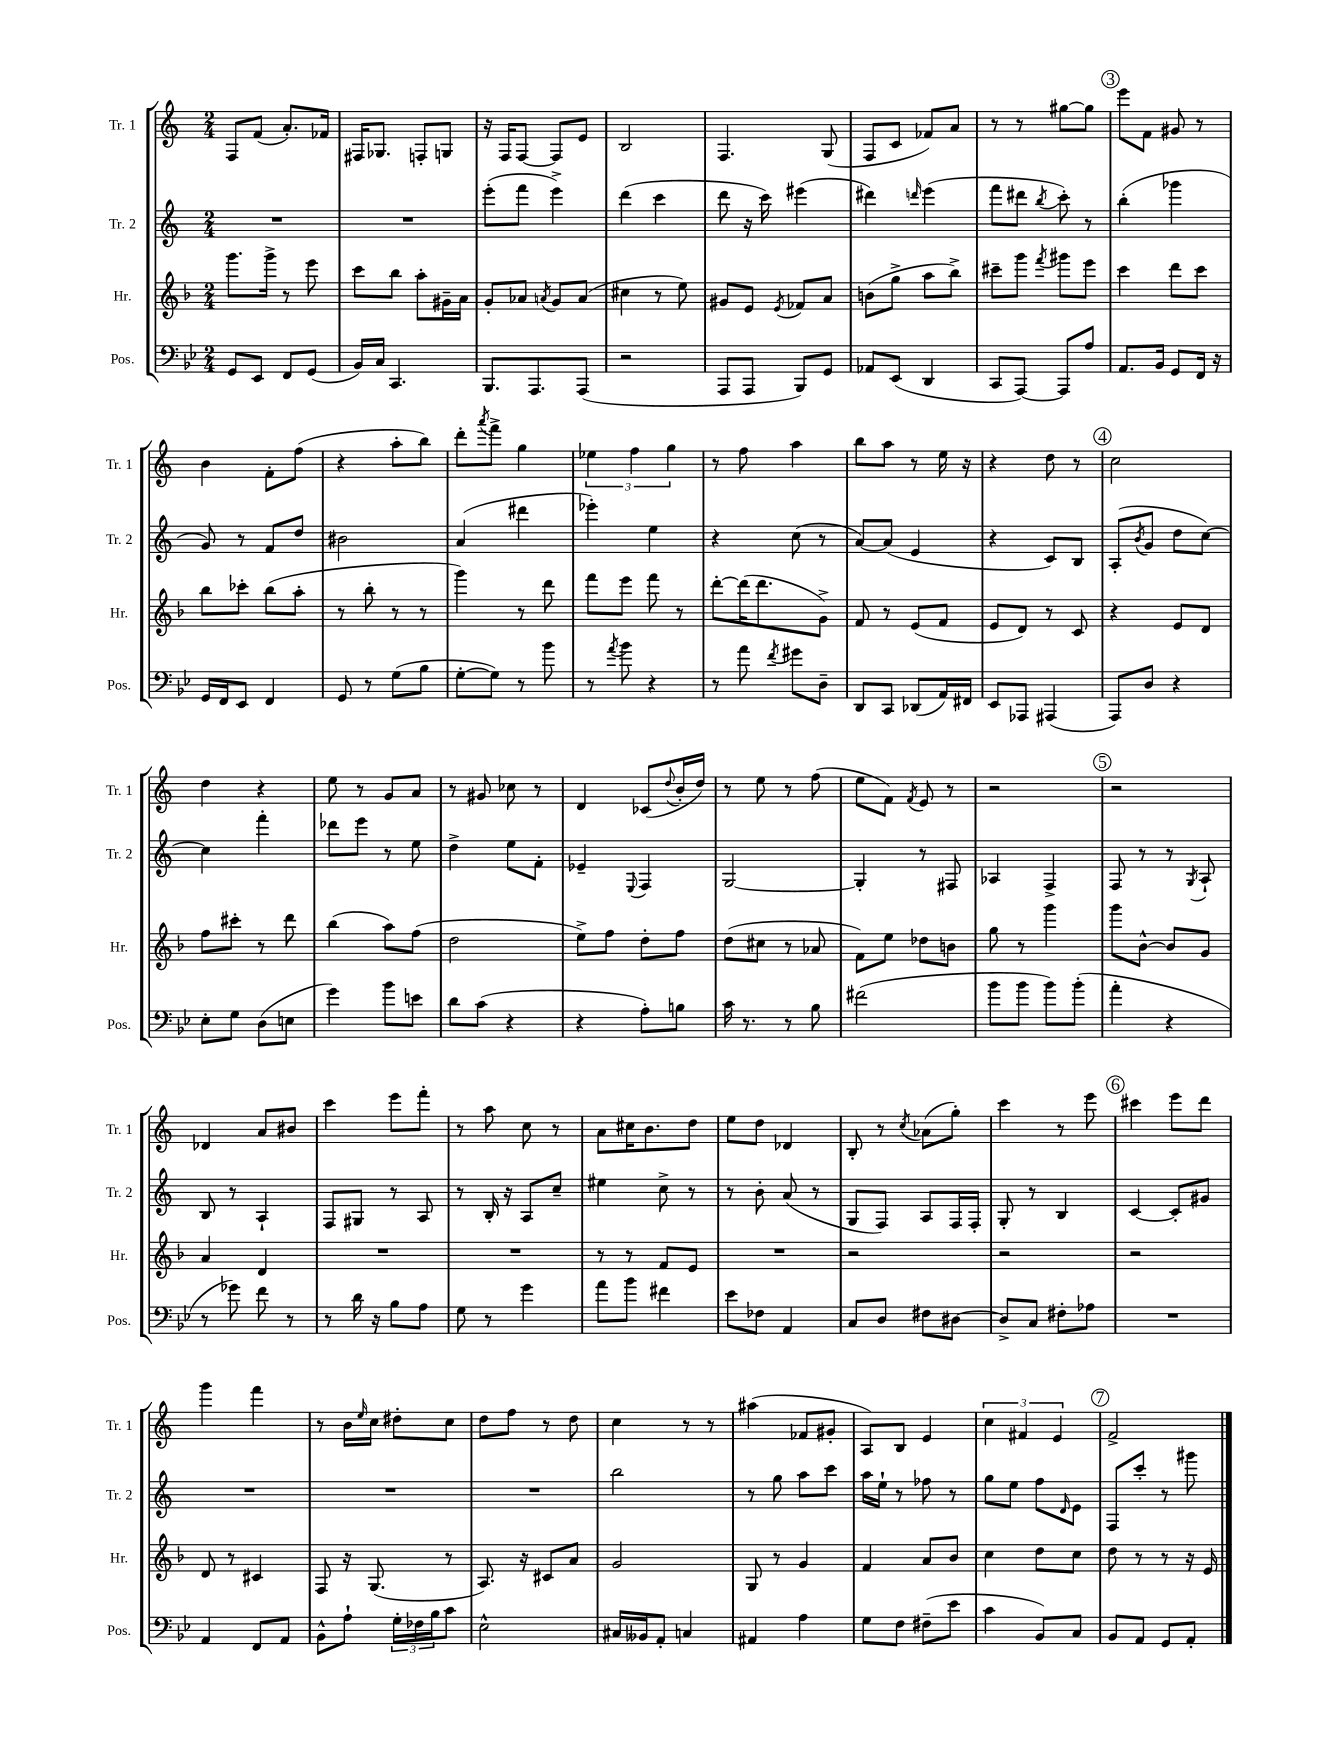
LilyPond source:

<<
\new StaffGroup <<
\new Staff = "s0" \with { instrumentName = "Tr. 1" shortInstrumentName = "Tr. 1" } {
    \clef treble \key c \major \numericTimeSignature \time 2/4
    f8 f'8( a'8.-.) fes'16 |
    fis16 ges8. f8-. g8 |
    r16 f16 f8~ f8 e'8 |
    b2 |
    f4. g8( |
    f8 c'8 fes'8) a'8 |
    r8 r8 gis''8~ gis''8 |
    \mark \markup { \circle "3" } e'''8 f'8 gis'8 r8 |
    b'4 f'8-. f''8( |
    r4 a''8-. b''8) |
    d'''8-. \acciaccatura { a'''8 } f'''8-> g''4 |
    \tuplet 3/2 { ees''4 f''4 g''4 } |
    r8 f''8 a''4 |
    b''8 a''8 r8 e''16 r16 |
    r4 d''8 r8 |
    \mark \markup { \circle "4" } c''2 |
    d''4 r4 |
    e''8 r8 g'8 a'8 |
    r8 gis'8 ces''8 r8 |
    d'4 ces'8( \appoggiatura { d''8 } b'16-. d''16) |
    r8 e''8 r8 f''8( |
    e''8 f'8) \acciaccatura { f'8 } e'8 r8 |
    r2 |
    \mark \markup { \circle "5" } r2 |
    des'4 a'8 bis'8 |
    c'''4 e'''8 f'''8-. |
    r8 a''8 c''8 r8 |
    a'8 cis''16 b'8. d''8 |
    e''8 d''8 des'4 |
    b8-. r8 \acciaccatura { c''8 } aes'8( g''8-.) |
    c'''4 r8 e'''8 |
    \mark \markup { \circle "6" } cis'''4 e'''8 d'''8 |
    g'''4 f'''4 |
    r8 b'16 \grace { e''16 } c''16 dis''8-. c''8 |
    d''8 f''8 r8 d''8 |
    c''4 r8 r8 |
    ais''4( fes'8 gis'8-. |
    a8) b8 e'4 |
    \tuplet 3/2 { c''4 fis'4 e'4 } |
    \mark \markup { \circle "7" } f'2-> \bar "|." |
}
\new Staff = "s1" \with { instrumentName = "Tr. 2" shortInstrumentName = "Tr. 2" } {
    \clef treble \key c \major \numericTimeSignature \time 2/4
    R2 |
    R2 |
    e'''8-.( f'''8 e'''4->) |
    d'''4( c'''4 |
    d'''8 r16 c'''16) eis'''4( |
    dis'''4) \grace { d'''16 } e'''4( |
    f'''8 dis'''8 \acciaccatura { b''8 } c'''8-.) r8 |
    \mark \markup { \circle "3" } b''4-.( ges'''4 |
    g'8) r8 f'8 d''8 |
    bis'2 |
    a'4( dis'''4 |
    ees'''4-.) e''4 |
    r4 c''8( r8 |
    a'8~) a'8( e'4 |
    r4 c'8) b8 |
    \mark \markup { \circle "4" } a8-.( \acciaccatura { b'8 } g'8 d''8 c''8~) |
    c''4 f'''4-. |
    des'''8 e'''8 r8 e''8 |
    d''4-> e''8 f'8-. |
    ees'4-- \appoggiatura { e8 } f4 |
    g2~ |
    g4-. r8 fis8 |
    aes4 f4-> |
    \mark \markup { \circle "5" } f8 r8 r8 \acciaccatura { g8 } a8-! |
    b8 r8 a4-! |
    f8 gis8 r8 a8 |
    r8 b16-. r16 a8 c''8-- |
    eis''4 c''8-> r8 |
    r8 b'8-. a'8( r8 |
    g8 f8) a8 f16 f16-. |
    g8-. r8 b4 |
    \mark \markup { \circle "6" } c'4~ c'8-. gis'8 |
    R2 |
    R2 |
    R2 |
    b''2 |
    r8 g''8 a''8 c'''8 |
    a''16 e''16-! r8 fes''8 r8 |
    g''8 e''8 f''8 \grace { d'16 } e'8 |
    \mark \markup { \circle "7" } f8 c'''8-. r8 gis'''8 \bar "|." |
}
\new Staff = "s2" \with { instrumentName = "Hr." shortInstrumentName = "Hr." } {
    \clef treble \key f \major \numericTimeSignature \time 2/4
    g'''8. g'''16-> r8 e'''8 |
    c'''8 bes''8 a''8-. gis'16-- a'16 |
    g'8-. aes'8 \acciaccatura { a'8 } g'8 a'8( |
    cis''4 r8 e''8) |
    gis'8 e'8 \acciaccatura { e'8 } fes'8 a'8 |
    b'8( g''8-> a''8 bes''8->) |
    cis'''8-- g'''8 \acciaccatura { f'''8 } gis'''8 e'''8 |
    \mark \markup { \circle "3" } c'''4 d'''8 c'''8 |
    bes''8 ces'''8-. bes''8( a''8-. |
    r8 bes''8-. r8 r8 |
    g'''4) r8 d'''8 |
    f'''8 e'''8 f'''8 r8 |
    d'''8~-. d'''16( d'''8. g'8->) |
    f'8 r8 e'8( f'8 |
    e'8 d'8) r8 c'8 |
    \mark \markup { \circle "4" } r4 e'8 d'8 |
    f''8 cis'''8-. r8 d'''8 |
    bes''4( a''8) f''8( |
    d''2 |
    e''8->) f''8 d''8-. f''8 |
    d''8( cis''8 r8 aes'8 |
    f'8) e''8 des''8 b'8 |
    g''8 r8 g'''4 |
    \mark \markup { \circle "5" } g'''8 bes'8~-^ bes'8 g'8 |
    a'4 d'4 |
    R2 |
    R2 |
    r8 r8 f'8 e'8 |
    R2 |
    r2 |
    r2 |
    \mark \markup { \circle "6" } r2 |
    d'8 r8 cis'4 |
    f8 r16 g8.( r8 |
    a8.) r16 cis'8 a'8 |
    g'2 |
    g8 r8 g'4 |
    f'4 a'8 bes'8 |
    c''4 d''8 c''8 |
    \mark \markup { \circle "7" } d''8 r8 r8 r16 e'16 \bar "|." |
}
\new Staff = "s3" \with { instrumentName = "Pos." shortInstrumentName = "Pos." } {
    \clef bass \key bes \major \numericTimeSignature \time 2/4
    g,8 ees,8 f,8 g,8( |
    bes,16) c16 c,4. |
    bes,,8. a,,8. a,,8( |
    r2 |
    a,,8 a,,8 bes,,8) g,8 |
    aes,8 ees,8( d,4 |
    c,8 a,,8~) a,,8 a8 |
    \mark \markup { \circle "3" } a,8. bes,16 g,8 f,16 r16 |
    g,16 f,16 ees,8 f,4 |
    g,8 r8 g8( bes8 |
    g8~-. g8) r8 bes'8 |
    r8 \acciaccatura { a'8 } bes'8 r4 |
    r8 a'8 \acciaccatura { f'8 } gis'8 d8-- |
    d,8 c,8 des,8( a,16) fis,16 |
    ees,8 aes,,8 ais,,4( |
    \mark \markup { \circle "4" } a,,8) d8 r4 |
    ees8-. g8 d8( e8 |
    g'4) bes'8 e'8 |
    d'8 c'8( r4 |
    r4 a8-.) b8 |
    c'16 r8. r8 bes8 |
    fis'2( |
    bes'8 bes'8 bes'8) bes'8-.( |
    \mark \markup { \circle "5" } a'4-. r4 |
    r8 ges'8) f'8 r8 |
    r8 d'16 r16 bes8 a8 |
    g8 r8 g'4 |
    a'8 bes'8 fis'4 |
    ees'8 fes8 a,4 |
    c8 d8 fis8 dis8~ |
    dis8-> c8 fis8-. aes8 |
    \mark \markup { \circle "6" } R2 |
    a,4 f,8 a,8 |
    bes,8-^ a8-! \tuplet 3/2 { g16-. fes16 bes16 } c'8 |
    ees2-^ |
    cis16 beses,16 a,8-. c4 |
    ais,4 a4 |
    g8 f8 fis8--( ees'8 |
    c'4 bes,8) c8 |
    \mark \markup { \circle "7" } bes,8 a,8 g,8 a,8-. \bar "|." |
}
>>
>>
\layout { \context { \Score \remove "Bar_number_engraver" } }
